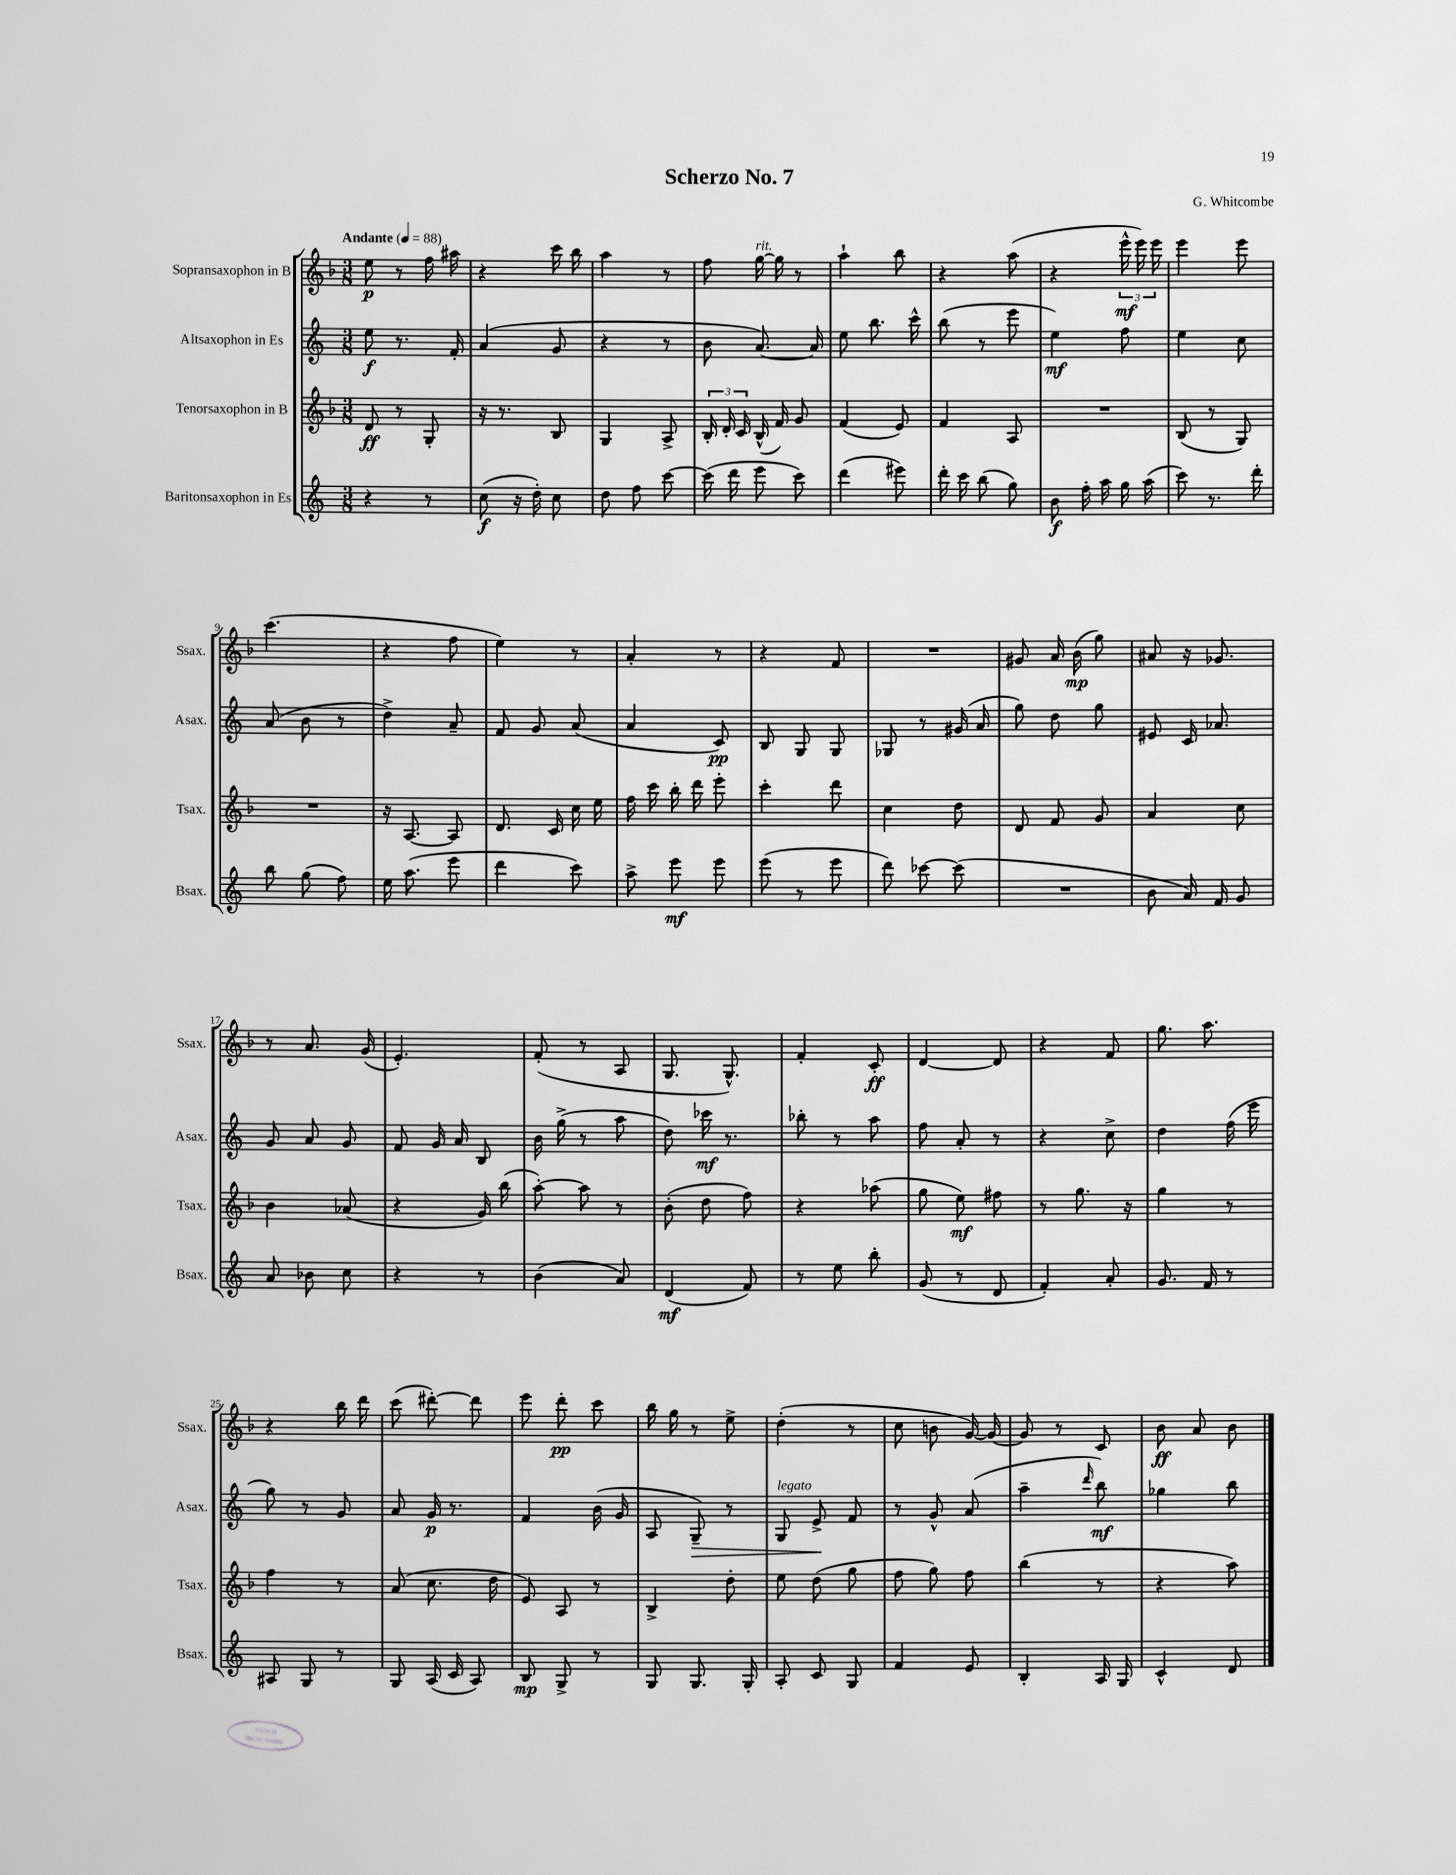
\header { title = "Scherzo No. 7" composer = "G. Whitcombe" }
<<
\new StaffGroup <<
\new Staff = "s0" \with { instrumentName = "Sopransaxophon in B" shortInstrumentName = "Ssax." } {
    \clef treble \key f \major \numericTimeSignature \time 3/8 \tempo "Andante" 4 = 88
    \autoBeamOff e''8\p r8 f''16 ais''16 |
    r4 c'''16 bes''16 |
    a''4 r8 |
    f''8 g''16~^\markup { \italic "rit." } g''16 r8 |
    a''4-! bes''8 |
    r4 a''8( |
    r4 \tuplet 3/2 { e'''16-^\mf e'''16) e'''16 } |
    e'''4 e'''8 |
    c'''4.( |
    r4 f''8 |
    e''4) r8 |
    a'4-. r8 |
    r4 f'8 |
    R4. |
    gis'8 a'16 bes'16\mp( g''8) |
    ais'8 r16 ges'8. |
    r8 a'8. g'16( |
    e'4.-.) |
    f'8-.( r8 a8 |
    g8. g8.-^) |
    f'4-. c'8-.\ff |
    d'4~ d'8 |
    r4 f'8 |
    g''8. a''8. |
    r4 bes''16 d'''16 |
    c'''8( dis'''8~-.) dis'''8 |
    e'''8 d'''8-.\pp c'''8 |
    bes''16 g''16 r8 e''8-> |
    d''4-.( r8 |
    c''8 b'8 g'16~) g'16~ |
    g'8 r8 c'8 |
    bes'8\ff a'8 bes'8 \bar "|." |
}
\new Staff = "s1" \with { instrumentName = "Altsaxophon in Es" shortInstrumentName = "Asax." } {
    \clef treble \key c \major \numericTimeSignature \time 3/8
    \autoBeamOff e''8\f r8. f'16-. |
    a'4( g'8 |
    r4 r8 |
    b'8 a'8.~) a'16 |
    e''8 b''8. c'''16-^ |
    b''8( r8 e'''8 |
    e''4\mf) f''8 |
    e''4 c''8 |
    a'8( b'8 r8 |
    d''4->) a'8-- |
    f'8 g'8 a'8( |
    a'4 c'8\pp) |
    b8 g8 g8 |
    ges8 r8 gis'16( a'16 |
    g''8) d''8 g''8 |
    eis'8 c'16 aes'8. |
    g'8 a'8 g'8 |
    f'8 g'16 a'16 b8 |
    b'16 g''16->( r8 a''8 |
    d''8) ces'''16\mf r8. |
    bes''8-. r8 a''8 |
    f''8 a'8-. r8 |
    r4 c''8-> |
    d''4 f''16( e'''16 |
    g''8) r8 g'8 |
    a'8 g'16\p r8. |
    f'4 b'16( g'16 |
    a8 g8--\>) r8 |
    g8^\markup { \italic "legato" } e'8->\! f'8 |
    r8 g'8-^ a'8( |
    a''4-- \grace { d'''16 } b''8\mf) |
    ges''4 b''8 \bar "|." |
}
\new Staff = "s2" \with { instrumentName = "Tenorsaxophon in B" shortInstrumentName = "Tsax." } {
    \clef treble \key f \major \numericTimeSignature \time 3/8
    \autoBeamOff d'8\ff r8 g8-. |
    r16 r8. bes8 |
    g4 a8-> |
    \tuplet 3/2 { bes16-. d'16-. c'16 } bes16-^( f'16) g'8 |
    f'4( e'8) |
    f'4 a8 |
    R4. |
    bes8( r8 g8) |
    R4. |
    r16 a8.~ a8 |
    d'8. c'16 c''16 e''16 |
    f''16 c'''16 bes''16-. d'''16 e'''8-. |
    c'''4-. d'''8 |
    c''4 d''8 |
    d'8 f'8 g'8 |
    a'4 c''8 |
    bes'4 aes'8( |
    r4 g'16) bes''16( |
    a''8~-.) a''8 r8 |
    bes'8-.( d''8 f''8) |
    r4 aes''8( |
    g''8 e''8\mf) fis''8 |
    r8 g''8. r16 |
    g''4 r8 |
    f''4 r8 |
    a'8( c''8. d''16 |
    e'8) a8 r8 |
    bes4-> d''8-. |
    e''8 d''8( g''8 |
    f''8 g''8) f''8 |
    bes''4( r8 |
    r4 a''8) \bar "|." |
}
\new Staff = "s3" \with { instrumentName = "Baritonsaxophon in Es" shortInstrumentName = "Bsax." } {
    \clef treble \key c \major \numericTimeSignature \time 3/8
    \autoBeamOff r4 r8 |
    c''8\f( r16 d''16-.) c''8 |
    d''8 f''8 c'''8~ |
    c'''16( d'''16 e'''8 c'''8) |
    d'''4( eis'''8) |
    d'''16-. c'''16 b''8( g''8) |
    b'8\f f''16-. a''16 g''16 a''16( |
    c'''8) r8. d'''16-. |
    b''8 g''8( f''8) |
    e''16 a''8.( e'''8 |
    d'''4 c'''8) |
    a''8-> e'''8\mf e'''8 |
    e'''8( r8 e'''8 |
    d'''8) ces'''8~ ces'''8( |
    R4. |
    b'8 a'16) f'16 g'8 |
    a'8 bes'8 c''8 |
    r4 r8 |
    b'4( a'8) |
    d'4\mf( f'8) |
    r8 e''8 b''8-. |
    g'8( r8 d'8 |
    f'4-.) a'8-. |
    g'8. f'16 r8 |
    ais8 g8 r8 |
    g8 a16( c'16 a8) |
    b8\mp g8-> r8 |
    g8 g8. g16-. |
    a8-. c'8 g8 |
    f'4 e'8 |
    b4-. a16 g16 |
    c'4-^ d'8 \bar "|." |
}
>>
>>
